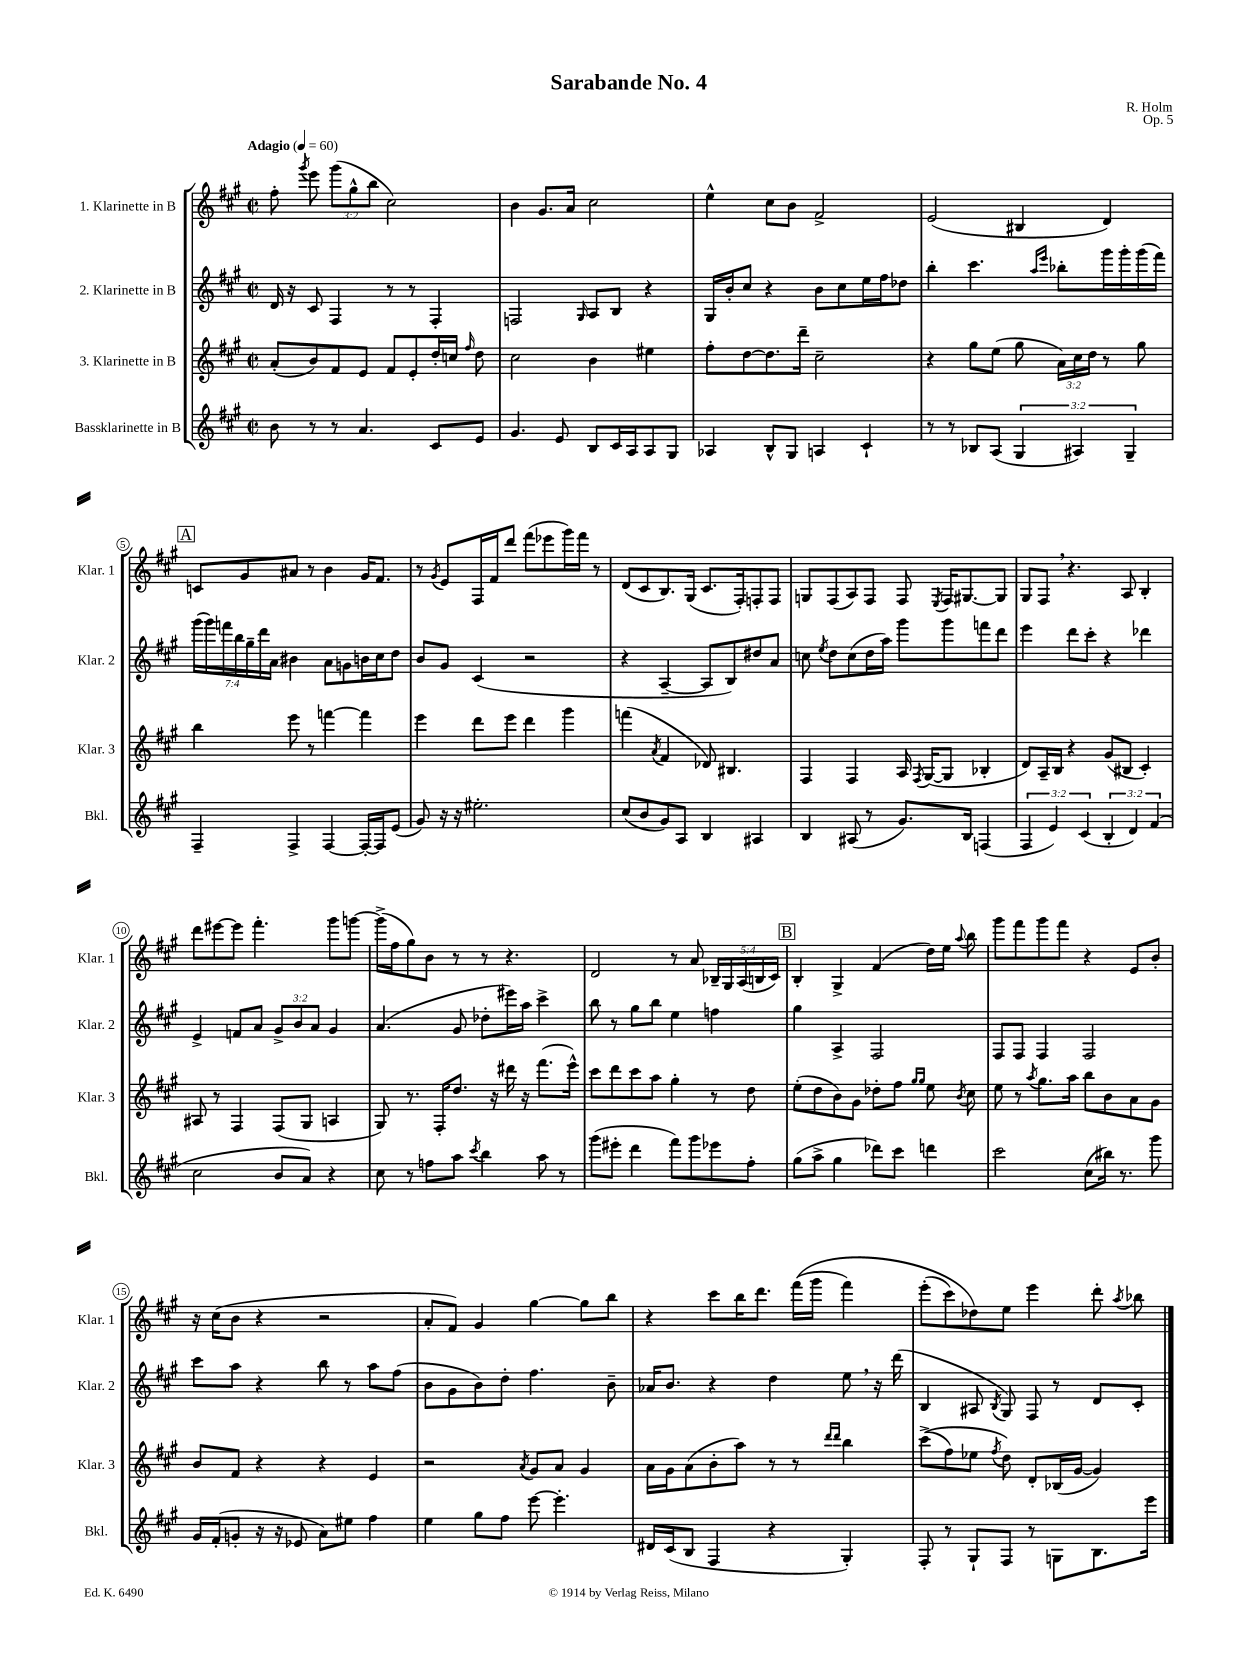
\header { title = "Sarabande No. 4" composer = "R. Holm" opus = "Op. 5" }
<<
\new StaffGroup <<
\new Staff = "s0" \with { instrumentName = "1. Klarinette in B" shortInstrumentName = "Klar. 1" } {
    \clef treble \key a \major \defaultTimeSignature \time 2/2 \override Staff.TupletNumber.text = #tuplet-number::calc-fraction-text \tempo "Adagio" 4 = 60
    \autoBeamOff fis''8-. \acciaccatura { gis'''8 } e'''8 \tuplet 3/2 { gis'''8[( gis''8-^ b''8] } cis''2) |
    b'4 gis'8.[ a'16] cis''2 |
    e''4-^ cis''8[ b'8] fis'2-> |
    e'2( bis4 d'4) |
    \mark \markup { \box "A" } c'8[ gis'8 ais'8] r8 b'4 gis'16[ fis'8.] |
    r8 \acciaccatura { gis'8 } e'8[ fis16 fis'16 d'''8] fis'''8[( ees'''8 gis'''16) fis'''16] r8 |
    d'8[( cis'8 b8.) gis16]( cis'8.[ fis16-.) f8-. f8] |
    g8[ fis8( a8) fis8] fis8 \acciaccatura { e8 } fis16[ gis8.~ gis8] |
    gis8[ fis8] \breathe r4. a8 b4-. |
    d'''8[ eis'''8~ eis'''8] fis'''4.-. gis'''8[ g'''8]~ |
    g'''16[->( fis''16 gis''8) b'8] r8 r8 r4. |
    d'2 r8 a'8 \tuplet 5/4 { bes16[-- gis16 a16( b16 cis'16]) } |
    \mark \markup { \box "B" } b4-. gis4-> fis'4( d''16[) e''16] \appoggiatura { a''8 } b''8 |
    gis'''8[ fis'''8 gis'''8 fis'''8] r4 e'8[ b'8]-. |
    r16 cis''16[( b'8] r4 r2 |
    a'8[-. fis'8]) gis'4 gis''4~ gis''8[ b''8] |
    r4 cis'''8[ b''16 d'''8.] fis'''16[(\( gis'''16] fis'''4) |
    e'''8[-.( cis'''8) des''8\) e''8] e'''4 d'''8-. \acciaccatura { a''8 } bes''8 \bar "|." |
}
\new Staff = "s1" \with { instrumentName = "2. Klarinette in B" shortInstrumentName = "Klar. 2" } {
    \clef treble \key a \major \defaultTimeSignature \time 2/2 \override Staff.TupletNumber.text = #tuplet-number::calc-fraction-text
    \autoBeamOff d'16 r16 cis'8 fis4 r8 r8 fis4-. |
    f2 \grace { gis16 } a8[ b8] r4 |
    gis16[ b'16-. cis''8] r4 b'8[ cis''8 e''16 fis''16 des''8] |
    b''4-. cis'''4. \grace { a''16[ e'''16] } bes''8[-. gis'''16 gis'''16-. gis'''16( fis'''16]) |
    \mark \markup { \box "A" } \tuplet 7/4 { gis'''16[( gis'''16) f'''16 b''16 gis''16-- d'''16 a'16] } bis'4 a'8[ g'8 b'16 cis''16 d''8] |
    b'8[ gis'8] cis'4( r2 |
    r4 a4~-- a8[ b8) dis''8 a'8] |
    c''8 \acciaccatura { e''8 } d''8[ c''8( d''16 a''16]) gis'''8[ gis'''8 f'''8 d'''8] |
    e'''4 d'''8[ cis'''8]-. r4 des'''4 |
    e'4-> f'8[ a'8] \tuplet 3/2 { gis'8[-> b'8 a'8] } gis'4 |
    a'4.( gis'8 des''8[-. eis'''16) a''16] cis'''4-> |
    b''8 r8 gis''8[ b''8] e''4 f''4 |
    \mark \markup { \box "B" } gis''4 a4-> fis2 |
    fis8[ fis8] fis4 fis2 |
    cis'''8[ a''8] r4 b''8 r8 a''8[ fis''8]( |
    b'8[ gis'8 b'8) d''8]-. fis''4. b'8-- |
    aes'16[ b'8.] r4 d''4 e''8 \breathe r16 d'''16( |
    b4 ais8 \acciaccatura { b8 } gis8) fis8 r8 d'8[ cis'8]-. \bar "|." |
}
\new Staff = "s2" \with { instrumentName = "3. Klarinette in B" shortInstrumentName = "Klar. 3" } {
    \clef treble \key a \major \defaultTimeSignature \time 2/2 \override Staff.TupletNumber.text = #tuplet-number::calc-fraction-text
    \autoBeamOff a'8[-.( b'8) fis'8 e'8] fis'8[ e'8-. d''16-. c''16] \grace { fis''16 } d''8 |
    cis''2 b'4 eis''4 |
    fis''8[-. d''8~ d''8. d'''16]-- cis''2-- |
    r4 gis''8[ e''8]( gis''8 \tuplet 3/2 { a'16[) cis''16 d''16] } r8 gis''8 |
    \mark \markup { \box "A" } b''4 e'''8 r8 f'''4~ f'''4 |
    e'''4 d'''8[ e'''8] d'''4 gis'''4 |
    f'''4( \acciaccatura { a'8 } fis'4 des'8) bis4. |
    fis4 fis4 a16 \acciaccatura { fis8 } gis16[~( gis8] bes4-. |
    d'8[) a16-- b16] r4 gis'8[( bis8] cis'4-.) |
    ais8 r8 fis4 fis8[( gis8] a4 |
    gis8) r8. fis16[-. d''8.] r16 dis'''16 r16 fis'''8.[( e'''16]-^) |
    cis'''8[ d'''8 cis'''8 a''8] gis''4-. r8 d''8 |
    \mark \markup { \box "B" } e''8[-.( d''8 b'8) gis'8] des''8[-. fis''8] \grace { gis''16[ gis''16] } e''8 \acciaccatura { b'8 } cis''8 |
    e''8 r8 \acciaccatura { a''8 } gis''8.[ a''16] b''8[ b'8 a'8 gis'8] |
    b'8[ fis'8] r4 r4 e'4 |
    r2 \acciaccatura { a'8 } gis'8[ a'8] gis'4 |
    a'16[ gis'16 a'8( b'8-. a''8]) r8 r8 \grace { d'''16[ d'''16] } b''4 |
    cis'''8[->(\( fis''8) ees''8] \acciaccatura { fis''8 } d''8\) d'8[-. bes16( gis'16]~ gis'4) \bar "|." |
}
\new Staff = "s3" \with { instrumentName = "Bassklarinette in B" shortInstrumentName = "Bkl." } {
    \clef treble \key a \major \defaultTimeSignature \time 2/2 \override Staff.TupletNumber.text = #tuplet-number::calc-fraction-text
    \autoBeamOff b'8 r8 r8 a'4. cis'8[ e'8] |
    gis'4. e'8 b8[ cis'16 a16 a8 gis8] |
    aes4 b8[-^ gis8] a4 cis'4-! |
    r8 r8 bes8[ a8]( \tuplet 3/2 { gis4 ais4) gis4-- } |
    \mark \markup { \box "A" } fis4-- fis4-> fis4~ fis16[~-. fis16 e'8]( |
    gis'8) r16 r16 eis''2.-. |
    cis''8[( b'8 gis'8) a8] b4 ais4 |
    b4 ais8( r8 gis'8.[) b16] f4( |
    \tuplet 3/2 { fis4 e'4) cis'4( } \tuplet 3/2 { b4-. d'4) fis'4( } |
    cis''2 b'8[ a'8]) r4 |
    cis''8 r8 f''8[ a''8] \acciaccatura { cis'''8 } b''4 a''8 r8 |
    gis'''8[( eis'''8]-. d'''4 fis'''8[) gis'''8 ees'''8 fis''8]-. |
    \mark \markup { \box "B" } gis''8[( a''8]-> gis''4 des'''8[) cis'''8] d'''4 |
    cis'''2 cis''8[( bis''16]) r8. gis'''8 |
    gis'16[ fis'16-.( g'8]-. r16 r16 ees'8 a'8[) eis''8] fis''4 |
    e''4 gis''8[ fis''8] e'''8~ e'''4.-. |
    dis'16[ cis'16( b8] fis4 r4 gis4-.) |
    fis8-. r8 gis8[-! fis8] r8 g8[ b8. e'''16] \bar "|." |
}
>>
>>
\layout { \context { \Score \override BarNumber.stencil = #(make-stencil-circler 0.1 0.3 ly:text-interface::print) } }
